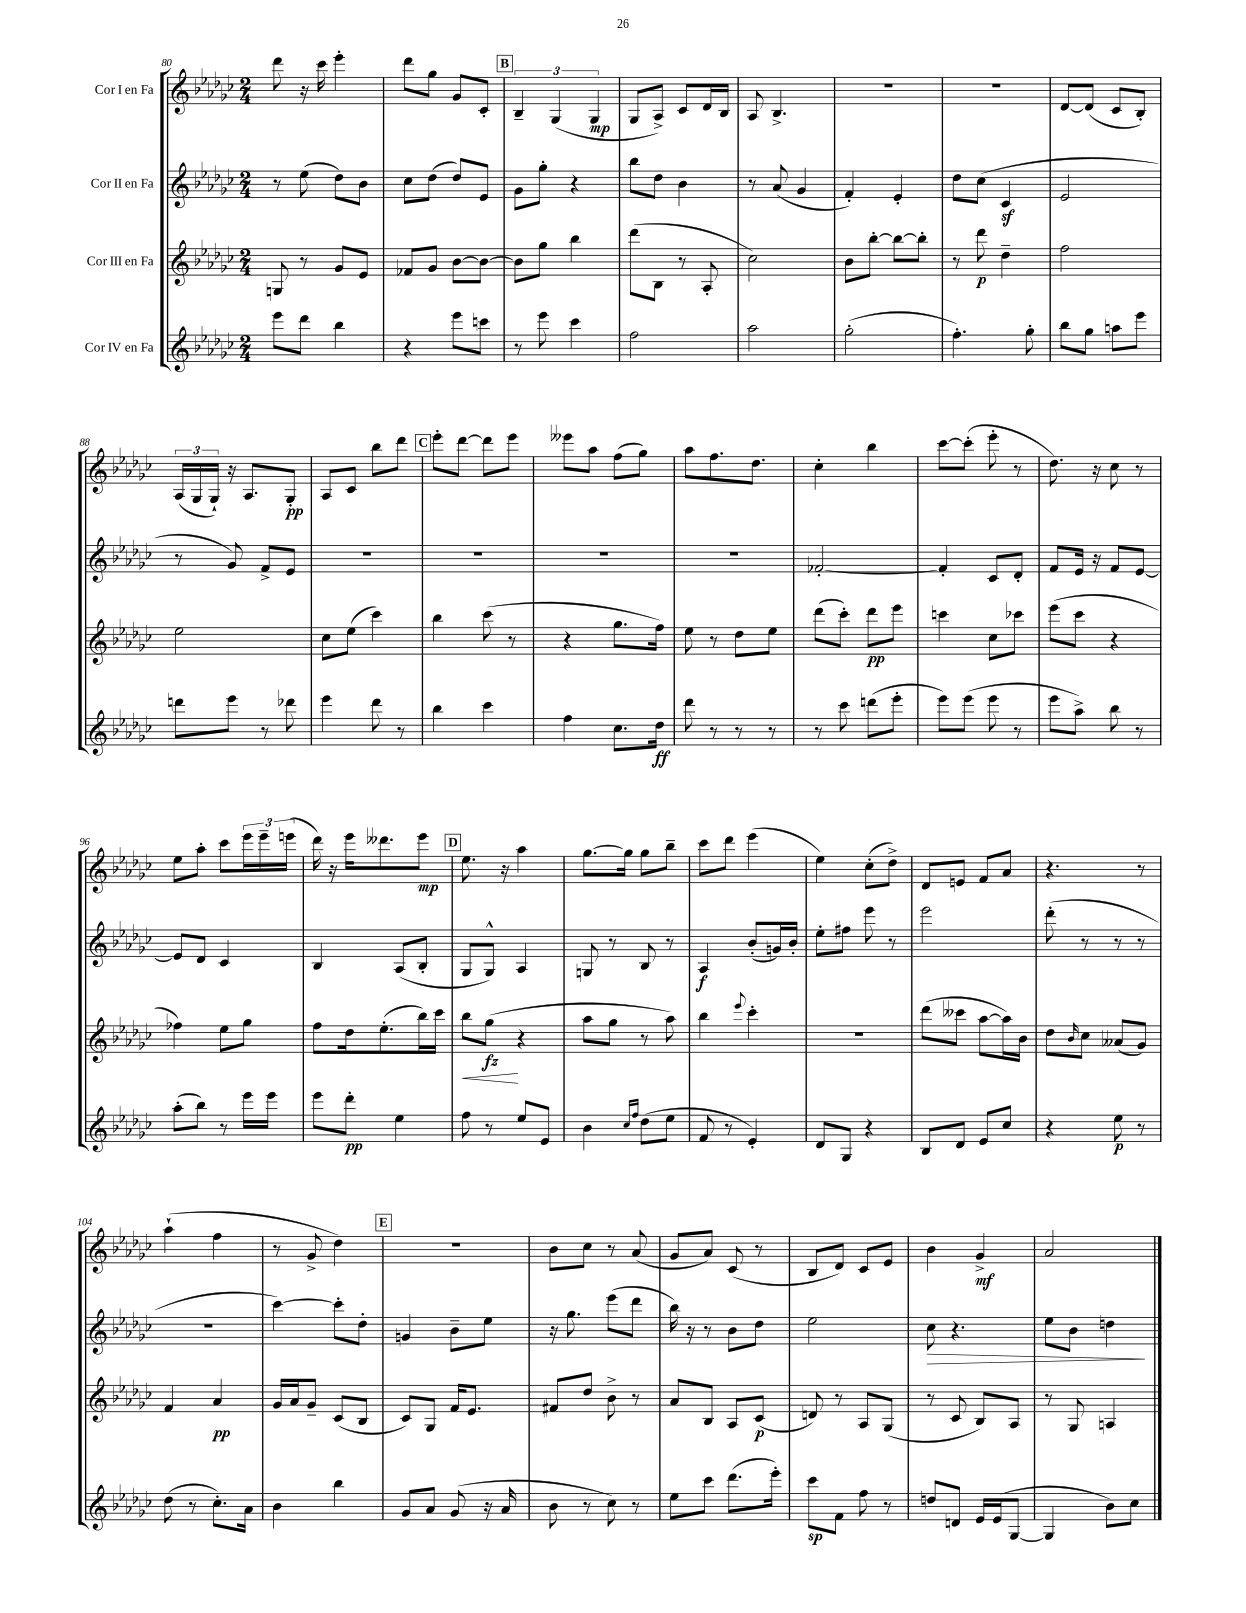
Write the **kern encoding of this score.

**kern	**kern	**kern	**kern
*staff4	*staff3	*staff2	*staff1
*clefG2	*clefG2	*clefG2	*clefG2
*k[b-e-a-d-g-c-]	*k[b-e-a-d-g-c-]	*k[b-e-a-d-g-c-]	*k[b-e-a-d-g-c-]
*M2/4	*M2/4	*M2/4	*M2/4
8eee-	8G	8r	8ddd-
8ddd-	8r	(8ee-	16r
.	.	.	16ccc-
4bb-	8g-	8dd-)	4eee-'
.	8e-	8b-	.
=	=	=	=
4r	8f-	8cc-	8ddd-
.	8g-	(8dd-	8gg-
8eee-	[8b-	8dd-)	8g-
8ccc	8b-_	8e-	8c-'
=	=	=	=
8r	8b-]	8g-	6B-~
8eee-	8gg-	8gg-'	.
.	.	.	(6G-
4ccc-	4bb-	4r	.
.	.	.	6G-
=	=	=	=
2ff	(8ddd-	8bb-	8G-
.	8B-	8dd-	8A-^)
.	8r	4b-	8c-
.	8A-'	.	16d-
.	.	.	16B-
=	=	=	=
2aa-	2cc-)	8r	8A-
.	.	(8a-	4.B-^
.	.	4g-	.
=	=	=	=
(2gg-'	8b-	4f')	2r
.	[8bb-'	.	.
.	8bb-_	4e-'	.
.	8bb-']	.	.
=	=	=	=
4.ff')	8r	8dd-	2r
.	8ddd-	(8cc-	.
.	4dd-~	4c-	.
8gg-'	.	.	.
=	=	=	=
8bb-	2ff	2e-	[8d-
8gg-	.	.	(8d-]
8aa	.	.	8c-
8eee-	.	.	8B-')
=	=	=	=
8ddd	2ee-	8r	(24A-
.	.	.	24G-
.	.	.	24G-`)
8eee-	.	8g-)	16r
.	.	.	8.A-
8r	.	8f^	.
8ddd-	.	8e-	8G-'
=	=	=	=
4eee-	8cc-	2r	8A-
.	(8ee-	.	8c-
8ddd-	4ccc-)	.	8bb-
8r	.	.	8ddd-
=	=	=	=
4bb-	4bb-	2r	8eee-'
.	.	.	[8ddd-
4ccc-	(8ccc-	.	8ddd-]
.	8r	.	8eee-
=	=	=	=
4ff	4r	2r	8eee--
.	.	.	8aa-
8.cc-	8.gg-	.	(8ff
.	.	.	8gg-)
16dd-	16ff)	.	.
=	=	=	=
8ddd-	8ee-	2r	8aa-
8r	8r	.	8.ff
8r	8dd-	.	.
.	.	.	8.dd-
8r	8ee-	.	.
=	=	=	=
8r	(8ddd-	[2f-'	4cc-'
8ccc-	8ccc-')	.	.
(8ddd	8ddd-	.	4bb-
8eee-'	8eee-	.	.
=	=	=	=
8eee-)	4ccc	4f-']	[8ccc-
(8eee-	.	.	(8ccc-']
8eee-	8cc-	8c-	8eee-'
8r	8ccc-	8d-'	8r
=	=	=	=
8eee-	(8eee-	8f	8.dd-)
8aa-^)	8ccc-	16e-	.
.	.	16r	16r
8bb-	4r	8f	8cc-
8r	.	[8e-	8r
=	=	=	=
(8aa-'	4ff-)	8e-]	8ee-
8bb-)	.	8d-	8aa-'
8r	8ee-	4c-	8ccc-
16eee-	8gg-	.	24eee-
.	.	.	24eee-~
16eee-	.	.	.
.	.	.	(24eee
=	=	=	=
8eee-	8ff	4B-	16ddd-)
.	.	.	16r
8ddd-'	16dd-	.	16eee-
.	(8.ee-'	.	8.ddd--
4ee-	.	(8A-	.
.	16bb-)	8B-'	8eee-
.	16ccc-	.	.
=	=	=	=
8ff	8bb-	8G-	8.ee-
8r	(8gg-	8G-^^)	.
.	.	.	16r
8ee-	4r	4A-	4aa-
8e-	.	.	.
=	=	=	=
4b-	8aa-	8G	[8.gg-
.	8gg-	8r	.
.	.	.	16gg-]
16qqcc-	.	.	.
16qqff	.	.	.
(8dd-	8r	8B-	8gg-
8ee-	8aa-)	8r	8bb-~
=	=	=	=
8f	4bb-	4A-	8ccc-
8r	.	.	8ddd-
.	8qqeee-	.	.
4e-')	4ccc-'	(8b-'	(4eee-
.	.	16g)	.
.	.	16b-'	.
=	=	=	=
8d-	2r	8ee-'	4ee-)
8G-	.	8ff#	.
4r	.	8eee-	(8cc-'
.	.	8r	8dd-^)
=	=	=	=
8B-	(8ddd-	2eee-	8d-
8d-	8ccc--	.	8e
8e-	[8aa-	.	8f
8cc-	16aa-])	.	8a-
.	16b-	.	.
=	=	=	=
4r	8dd-	(8ddd-'	4.r
.	16qqb-	.	.
.	8cc-	8r	.
8ee-	(8a--	8r	.
8r	8g-)	8r	8r
=	=	=	=
(8dd-	4f	2r	(4aa-`
8r	.	.	.
8.cc-')	4a-	.	4ff
16a-	.	.	.
=	=	=	=
4b-	16g-	[4ccc-)	8r
.	16a-	.	.
.	8g-~	.	8g-^
4bb-	(8c-	8ccc-']	4dd-)
.	8B-	8dd-'	.
=	=	=	=
8g-	8c-)	4g	2r
8a-	8G-	.	.
(8g-	16f	8b-~	.
.	8.e-	.	.
16r	.	8ee-	.
16a-	.	.	.
=	=	=	=
8b-	8f#	16r	8b-
.	.	8.gg-	.
8r	8dd-	.	8cc-
8cc-)	8b-^	(8eee-	8r
8r	8r	8ddd-	(8a-
=	=	=	=
8ee-	8a-	16bb-)	8g-
.	.	16r	.
8ccc-	8B-	8r	8a-)
(8.ddd-	8A-	8b-	(8c-
.	(8c-	8dd-	8r
16eee-')	.	.	.
=	=	=	=
8ccc-	8d)	2ee-	8B-
8f	8r	.	8d-)
8ff	8A-	.	8c-
8r	(8G-	.	8e-
=	=	=	=
8dd	8r	8cc-	4b-
8d	8c-	4.r	.
16e-	8B-)	.	4g-^
(16e-	.	.	.
[8G-	8A-	.	.
=	=	=	=
4G-]	8r	8ee-	2a-
.	8G-	8b-	.
8b-)	4A	4dd	.
8cc-	.	.	.
==	==	==	==
*-	*-	*-	*-
